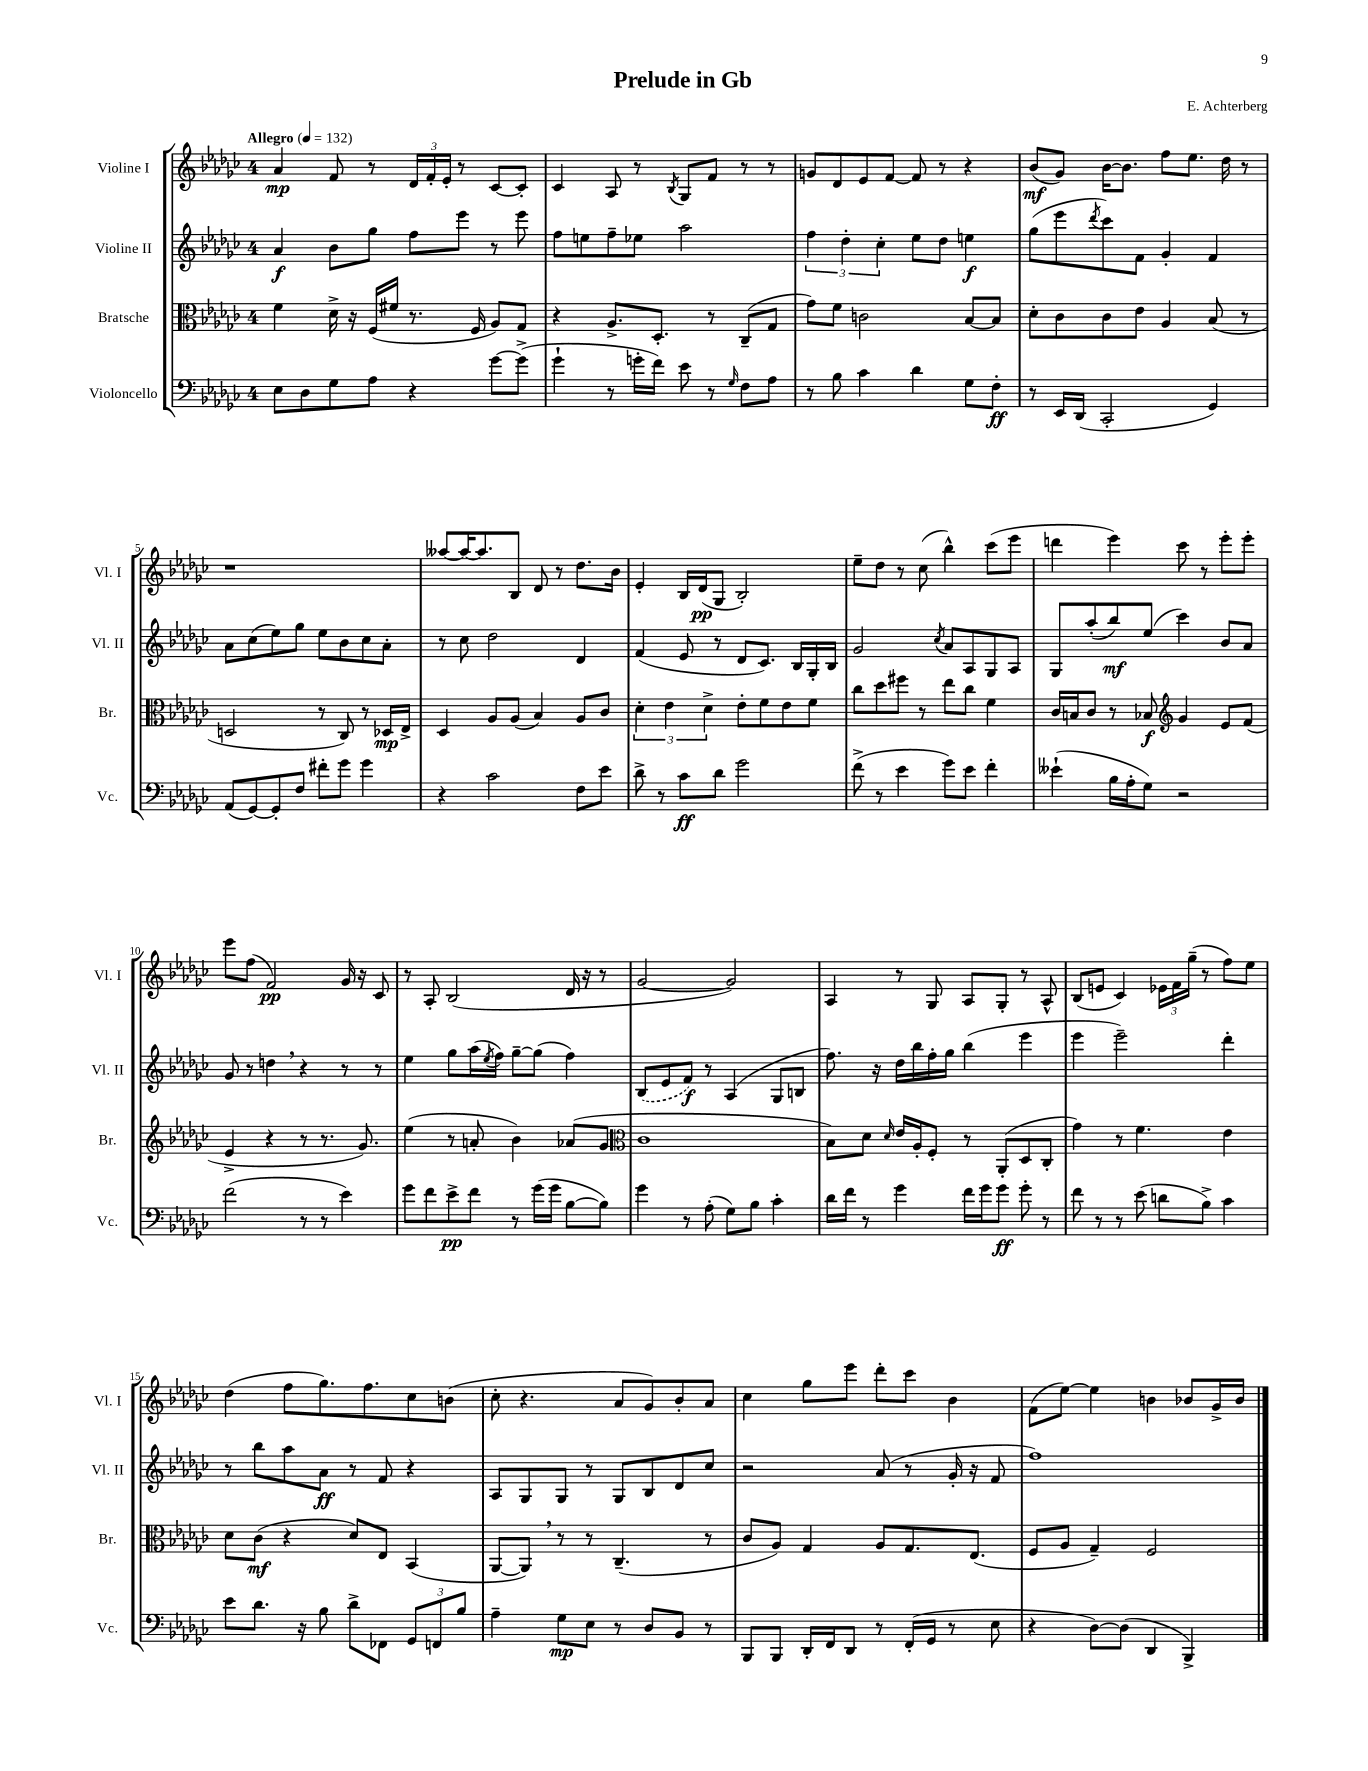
\header { title = "Prelude in Gb" composer = "E. Achterberg" }
<<
\new StaffGroup <<
\new Staff = "s0" \with { instrumentName = "Violine I" shortInstrumentName = "Vl. I" } {
    \clef treble \key ges \major \once \override Staff.TimeSignature.style = #'single-digit \time 4/4 \tempo "Allegro" 4 = 132
    aes'4\mp f'8 r8 \tuplet 3/2 { des'16 f'16-. ees'16-. } r8 ces'8~ ces'8-. |
    ces'4 aes8 r8 \acciaccatura { bes8 } ges8 f'8 r8 r8 |
    g'8 des'8 ees'8 f'8~ f'8 r8 r4 |
    bes'8\mf( ges'8) bes'16~ bes'8. f''8 ees''8. des''16 r8 |
    r1 |
    aeses''8~ aeses''16~ aeses''8. bes8 des'8 r8 des''8. bes'16 |
    ees'4-. bes16 des'16\pp( ges8 bes2-.) |
    ees''8-- des''8 r8 ces''8( bes''4-^) ces'''8( ees'''8 |
    d'''4 ees'''4) ces'''8 r8 ees'''8-. ees'''8-. |
    ees'''8 f''8( f'2\pp) ges'16 r16 ces'8 |
    r8 aes8-. bes2( des'16 r16 r8 |
    ges'2~ ges'2) |
    aes4 r8 ges8 aes8 ges8-. r8 aes8-^ |
    bes8( e'8 ces'4) \tuplet 3/2 { ees'16 f'16 ges''16--( } r8 f''8) ees''8 |
    des''4( f''8 ges''8.) f''8. ces''8 b'8( |
    ces''8-. r4. aes'8 ges'8) bes'8-. aes'8 |
    ces''4 ges''8 ees'''8 des'''8-. ces'''8 bes'4 |
    f'8( ees''8~) ees''4 b'4 bes'8 ges'16-> bes'16 \bar "|." |
}
\new Staff = "s1" \with { instrumentName = "Violine II" shortInstrumentName = "Vl. II" } {
    \clef treble \key ges \major \once \override Staff.TimeSignature.style = #'single-digit \time 4/4
    aes'4\f bes'8 ges''8 f''8 ees'''8 r8 ees'''8 |
    f''8 e''8 f''8-- ees''8 aes''2 |
    \tuplet 3/2 { f''4 des''4-. ces''4-. } ees''8 des''8 e''4\f |
    ges''8( ees'''8 \acciaccatura { des'''8 } ces'''8) f'8 ges'4-. f'4 |
    aes'8 ces''8( ees''8) ges''8 ees''8 bes'8 ces''8 aes'8-. |
    r8 ces''8 des''2 des'4 |
    f'4( ees'8 r8 des'8 ces'8.) bes16 ges16-. bes16 |
    ges'2 \acciaccatura { ces''8 } aes'8 aes8 ges8 aes8 |
    ges8 aes''8-.( bes''8\mf) ees''8( ces'''4) bes'8 aes'8 |
    ges'8 r8 d''4 \breathe r4 r8 r8 |
    ees''4 ges''8 aes''16( \acciaccatura { ees''8 } f''16) ges''8~-- ges''8( f''4) |
    \once \slurDashed bes8( ees'8 f'8\f) r8 aes4( ges8 b8 |
    f''8.) r16 des''16 bes''16 f''16-. ges''16 bes''4( ees'''4 |
    ees'''4 ees'''2--) des'''4-. |
    r8 bes''8 aes''8 aes'8\ff r8 f'8 r4 |
    aes8 ges8 ges8 r8 ges8 bes8 des'8 ces''8 |
    r2 aes'8( r8 ges'16-. r16 f'8 |
    f''1) \bar "|." |
}
\new Staff = "s2" \with { instrumentName = "Bratsche" shortInstrumentName = "Br." } {
    \clef alto \key ges \major \once \override Staff.TimeSignature.style = #'single-digit \time 4/4
    f'4 des'16-> r16 f16( fis'16 r8. f16 aes8) ges8 |
    r4 aes8.-> des8.-. r8 ces8--( ges8 |
    ges'8) f'8 c'2 bes8~ bes8 |
    des'8-. ces'8 ces'8 ees'8 aes4 bes8( r8 |
    d2 r8 ces8) r8 des16\mp ees16-> |
    des4 aes8 aes8( bes4) aes8 ces'8 |
    \tuplet 3/2 { des'4-. ees'4 des'4-> } ees'8-. f'8 ees'8 f'8 |
    ces''8 des''8 fis''8 r8 ees''8 ces''8 f'4 |
    ces'16 b16 ces'8 r8 bes8\f \clef treble ges'4 ees'8 f'8( |
    ees'4-> r4 r8 r8. ges'8.) |
    ees''4( r8 a'8-. bes'4) aes'8( ges'8 |
    \clef alto ces'1 |
    bes8) des'8 \grace { des'16 } ees'16 aes16-. f8-. r8 aes,8-.( des8 ces8-. |
    ges'4) r8 f'4. ees'4 |
    des'8 ces'8\mf( r4 des'8) ees8 bes,4( |
    aes,8~ aes,8) \breathe r8 r8 ces4.--( r8 |
    ces'8 aes8) ges4 aes8 ges8. ees8.( |
    f8 aes8 ges4--) f2 \bar "|." |
}
\new Staff = "s3" \with { instrumentName = "Violoncello" shortInstrumentName = "Vc." } {
    \clef bass \key ges \major \once \override Staff.TimeSignature.style = #'single-digit \time 4/4
    ees8 des8 ges8 aes8 r4 ges'8~ ges'8->( |
    ges'4-! r8 g'16-. f'16) ees'8 r8 \grace { ges16 } f8 aes8 |
    r8 bes8 ces'4 des'4 ges8 f8-.\ff |
    r8 ees,16 des,16( ces,2-. ges,4) |
    aes,8( ges,8~) ges,8-. f8 fis'8-. ges'8 ges'4 |
    r4 ces'2 f8 ees'8 |
    des'8-> r8 ces'8\ff des'8 ges'2 |
    f'8->( r8 ees'4 ges'8) ees'8 f'4-. |
    eeses'4-!( bes16 aes16-. ges8) r2 |
    f'2( r8 r8 ees'4) |
    ges'8 f'8 ees'8->\pp f'8 r8 ges'16( ges'16 bes8~ bes8) |
    ges'4 r8 aes8-.( ges8) bes8 ces'4-. |
    des'16 f'16 r8 ges'4 f'16 ges'16 ges'8\ff ges'8-. r8 |
    f'8 r8 r8 ees'8( d'8 bes8->) ces'4 |
    ees'8 des'8. r16 bes8 des'8-> fes,8 \tuplet 3/2 { ges,8 f,8 bes8 } |
    aes4-- ges8\mp ees8 r8 des8 bes,8 r8 |
    bes,,8 bes,,8 des,16-. f,16 des,8 r8 f,16-.( ges,16 r8 ees8 |
    r4 des8~) des8( des,4 bes,,4->) \bar "|." |
}
>>
>>
